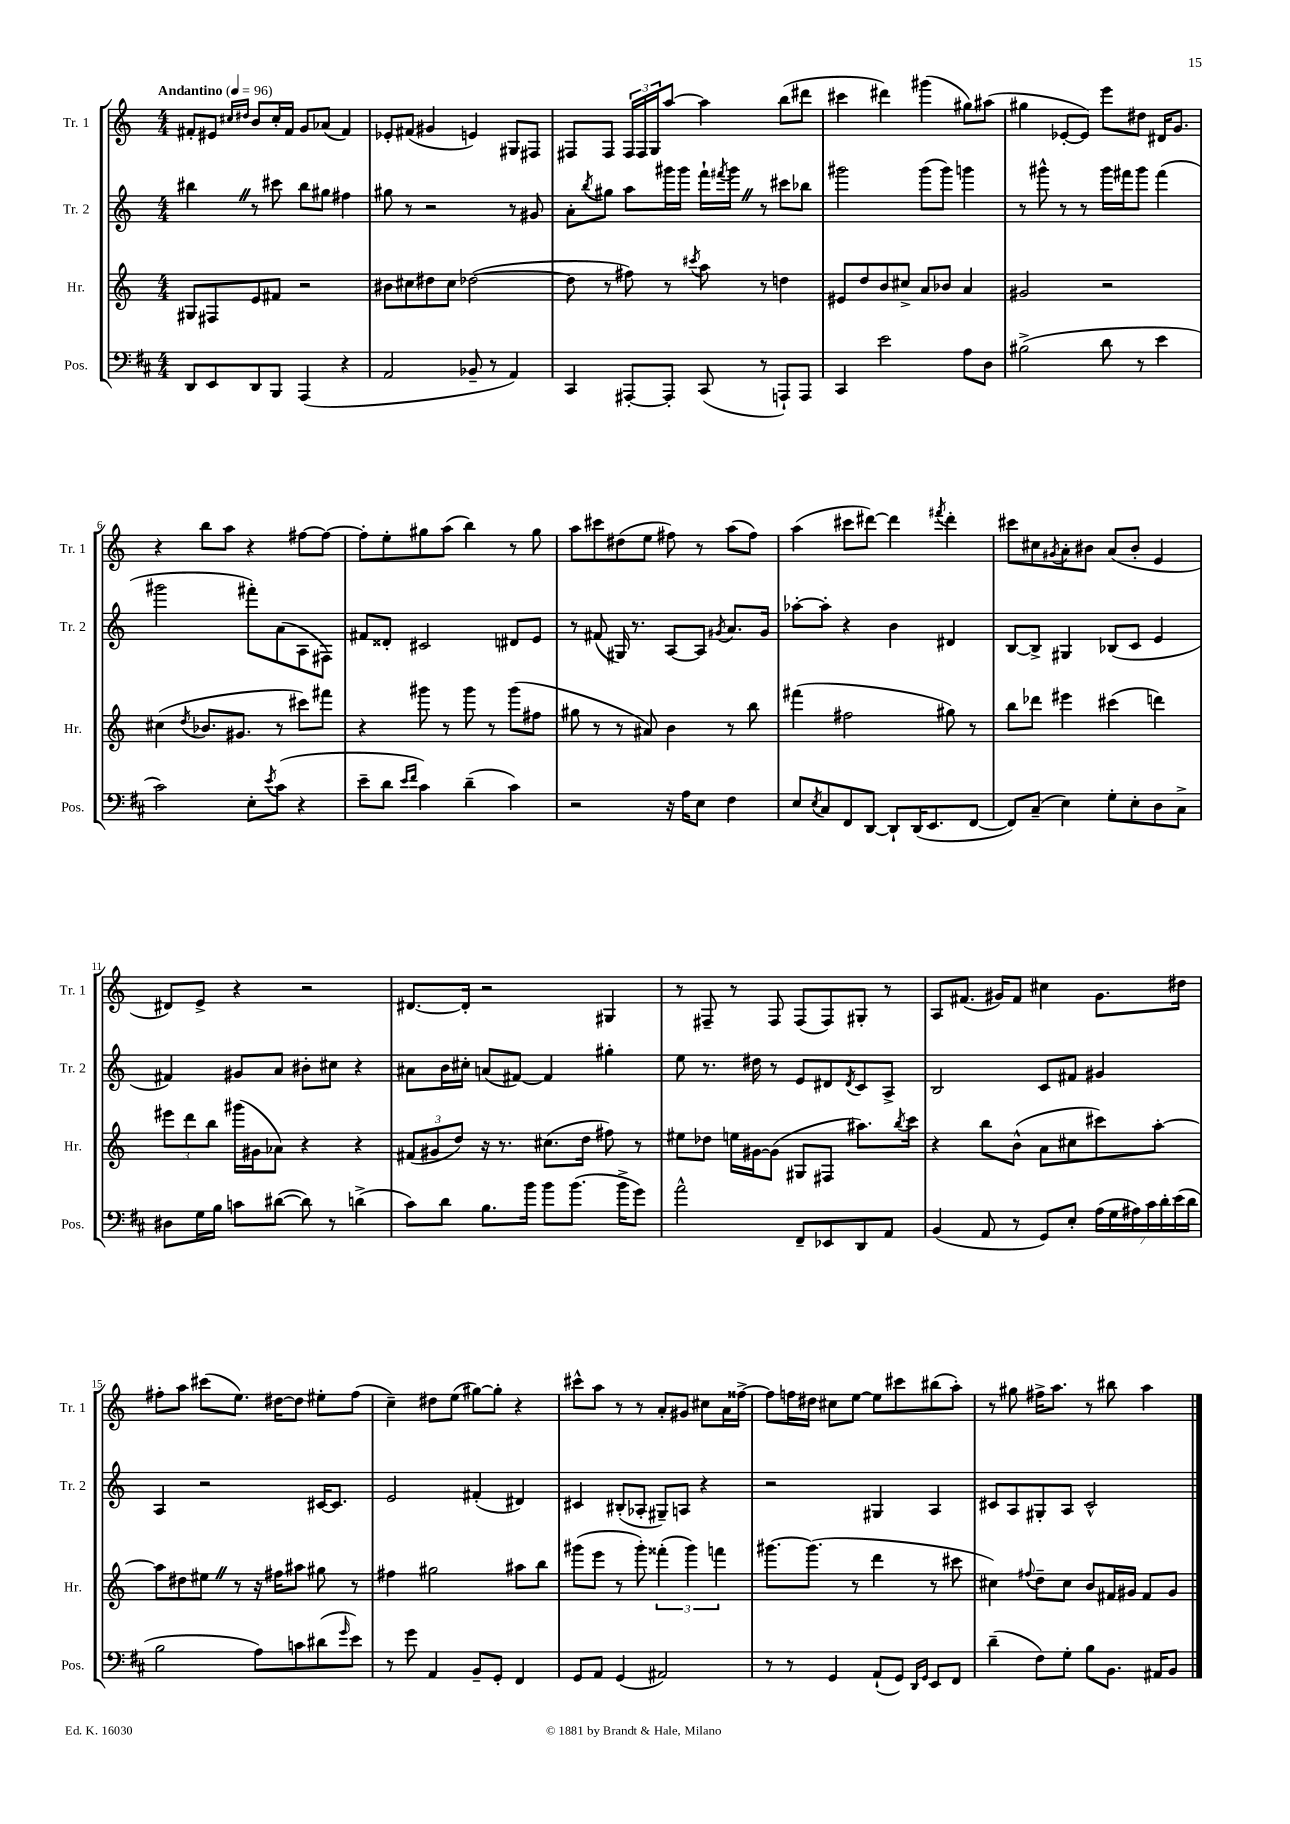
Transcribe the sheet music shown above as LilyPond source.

<<
\new StaffGroup <<
\new Staff = "s0" \with { instrumentName = "Tr. 1" shortInstrumentName = "Tr. 1" } {
    \clef treble \key c \major \numericTimeSignature \time 4/4 \tempo "Andantino" 4 = 96
    fis'8-. eis'8 \grace { cis''16 dis''16 } b'8 cis''16-. fis'16 g'8 aes'8( fis'4) |
    ees'8-. fis'8( gis'4 e'4) gis8 fis8 |
    fis8 fis8 \tuplet 3/2 { fis16 fis16 g16 } a''8~ a''4 b''8( dis'''8 |
    cis'''4 dis'''4) gis'''4( gis''8) ais''8( |
    gis''4 ees'8~-. ees'8) e'''8 dis''8 dis'16 g'8. |
    r4 b''8 a''8 r4 fis''8~ fis''8~ |
    fis''8-. e''8-. gis''8 a''8( b''4) r8 gis''8 |
    a''8 cis'''8 dis''8( e''8 fis''8) r8 a''8( fis''8) |
    a''4( cis'''8 dis'''8~) dis'''4 \acciaccatura { fis'''8 } dis'''4-. |
    cis'''8 cis''8 \acciaccatura { gis'8 } a'8-. bis'8 a'8( bis'8-. e'4 |
    dis'8) e'8-> r4 r2 |
    dis'8.~ dis'16-. r2 gis4 |
    r8 fis8-- r8 fis8 fis8( fis8) gis8-. r8 |
    a8 fis'8.( gis'16) fis'8 cis''4 gis'8. dis''16 |
    fis''8-. a''8 cis'''8( e''8.) dis''16~ dis''8 eis''8-. fis''8( |
    c''4--) dis''8 e''8( gis''8~) gis''8-. r4 |
    cis'''8-^ a''8 r8 r8 a'8-. gis'8 cis''8 a'16 fisis''16~-> |
    fisis''8 f''16 dis''16 cis''8 e''8~ e''8 cis'''8 bis''8( a''8-.) |
    r8 gis''8 fis''16-> a''8. r8 bis''8 a''4 \bar "|." |
}
\new Staff = "s1" \with { instrumentName = "Tr. 2" shortInstrumentName = "Tr. 2" } {
    \clef treble \key c \major \numericTimeSignature \time 4/4
    bis''4 \once \override BreathingSign.text = \markup { \musicglyph "scripts.caesura.straight" } \breathe r8 cis'''8 bis''8 gis''8 fis''4 |
    gis''8 r8 r2 r8 gis'8 |
    a'8-. \acciaccatura { b''8 } gis''8 a''8 gis'''16 gis'''16 f'''16-! \acciaccatura { fis'''8 } gis'''16 \once \override BreathingSign.text = \markup { \musicglyph "scripts.caesura.straight" } \breathe r8 cis'''8 bes''8 |
    gis'''2 gis'''8( gis'''8) g'''4 |
    r8 gis'''8-^ r8 r8 gis'''16 fis'''16 gis'''8 fis'''4( |
    gis'''2 fis'''8-.) a'8( a8 fis8) |
    fis'8 disis'8-. cis'2 dis'8 e'8 |
    r8 fis'8( gis16) r8. a8~ a8 \acciaccatura { gis'8 } a'8. gis'16 |
    aes''8~-. aes''8-. r4 b'4 dis'4 |
    b8~ b8-> gis4 bes8( c'8 e'4 |
    fis'4) gis'8 a'8 bis'8-. cis''8 r4 |
    ais'8 b'16 cis''16-. a'8( fis'8~) fis'4 gis''4-. |
    e''8 r8. dis''16 r8 e'8 dis'8 \acciaccatura { dis'8 } c'8 a8-> |
    b2 c'8 fis'8 gis'4 |
    a4 r2 cis'16~ cis'8. |
    e'2 fis'4-.( dis'4) |
    cis'4 bis8-.( aes8-. gis8--) a8 r4 |
    r2 gis4 a4 |
    cis'8 a8 gis8-. a8 cis'2-^ \bar "|." |
}
\new Staff = "s2" \with { instrumentName = "Hr." shortInstrumentName = "Hr." } {
    \clef treble \key c \major \numericTimeSignature \time 4/4
    gis8 fis8 e'8 fis'8 r2 |
    bis'8 cis''8 dis''8 cis''8 des''2~( |
    des''8 r8 fis''8) r8 \acciaccatura { cis'''8 } a''8 r8 d''4 |
    eis'8 d''8 b'8 cis''8-> a'8 bes'8 a'4 |
    gis'2 r2 |
    cis''4( \acciaccatura { d''8 } bes'8. gis'8. r8 cis'''8) fis'''8 |
    r4 gis'''8 r8 gis'''8 r8 gis'''8( fis''8 |
    gis''8 r8 r8 ais'8) b'4 r8 b''8 |
    fis'''4( fis''2 gis''8) r8 |
    b''8 des'''8 eis'''4 cis'''4( d'''4) |
    \tuplet 3/2 { eis'''8 d'''8 b''8 } gis'''16( gis'16 aes'8) r4 r4 |
    \tuplet 3/2 { fis'8( gis'8 d''8) } r16 r8. cis''8.( d''16 fis''8) r8 |
    eis''8 des''8 e''16 gis'16~ gis'8( gis8 fis8 ais''8.) \acciaccatura { b''8 } c'''16 |
    r4 b''8 b'8-^( a'8 cis''8 cis'''8) a''8~-. |
    a''8 dis''8 eis''8 \once \override BreathingSign.text = \markup { \musicglyph "scripts.caesura.straight" } \breathe r8 r16 fis''16 ais''8 gis''8 r8 |
    fis''4 gis''2 ais''8 b''8 |
    gis'''8( e'''8 r8 gis'''8-.) \tuplet 3/2 { fisis'''4-.( gis'''4) f'''4 } |
    gis'''8.~ gis'''8.( r8 d'''4 r8 cis'''8 |
    cis''4) \appoggiatura { fis''8 } d''8-- cis''8 b'8 fis'16 gis'16 fis'8 gis'8 \bar "|." |
}
\new Staff = "s3" \with { instrumentName = "Pos." shortInstrumentName = "Pos." } {
    \clef bass \key d \major \numericTimeSignature \time 4/4
    d,8 e,8 d,8 b,,8 a,,4( r4 |
    a,2 bes,8-- r8 a,4) |
    cis,4 ais,,8~-. ais,,8-. cis,8( r8 a,,8-!) a,,8 |
    cis,4 e'2 a8 d8 |
    bis2->( d'8 r8 e'4 |
    cis'2) e8-. \acciaccatura { e'8 } cis'8( r4 |
    e'8-- d'8 \grace { e'16 fis'16 } cis'4) d'4--( cis'4) |
    r2 r16 a16 e8 fis4 |
    e8 \acciaccatura { e8 } cis8 fis,8 d,8~ d,8-! d,16( e,8. fis,8~ |
    fis,8) cis8--( e4) g8-. e8-. d8 cis8-> |
    dis8 g16 b16 c'8 dis'8~( dis'8) r8 d'4->( |
    cis'8) d'8 b8. b'16 b'8 b'8.( b'16-> g'8) |
    a'2-^ fis,8-- ees,8 d,8 a,8 |
    b,4( a,8 r8 g,8) e8-. \tuplet 7/4 { a16( g16 ais16) cis'16 d'16-. e'16( d'16 } |
    b2 a8) c'8 dis'8( \grace { g'16 } e'8) |
    r8 g'8 a,4 b,8-- g,8-. fis,4 |
    g,8 a,8 g,4( ais,2) |
    r8 r8 g,4 a,8-!( g,8) \grace { d,16 g,16 } e,8 fis,8 |
    d'4--( fis8) g8-. b8 b,8. ais,16 b,8 \bar "|." |
}
>>
>>
